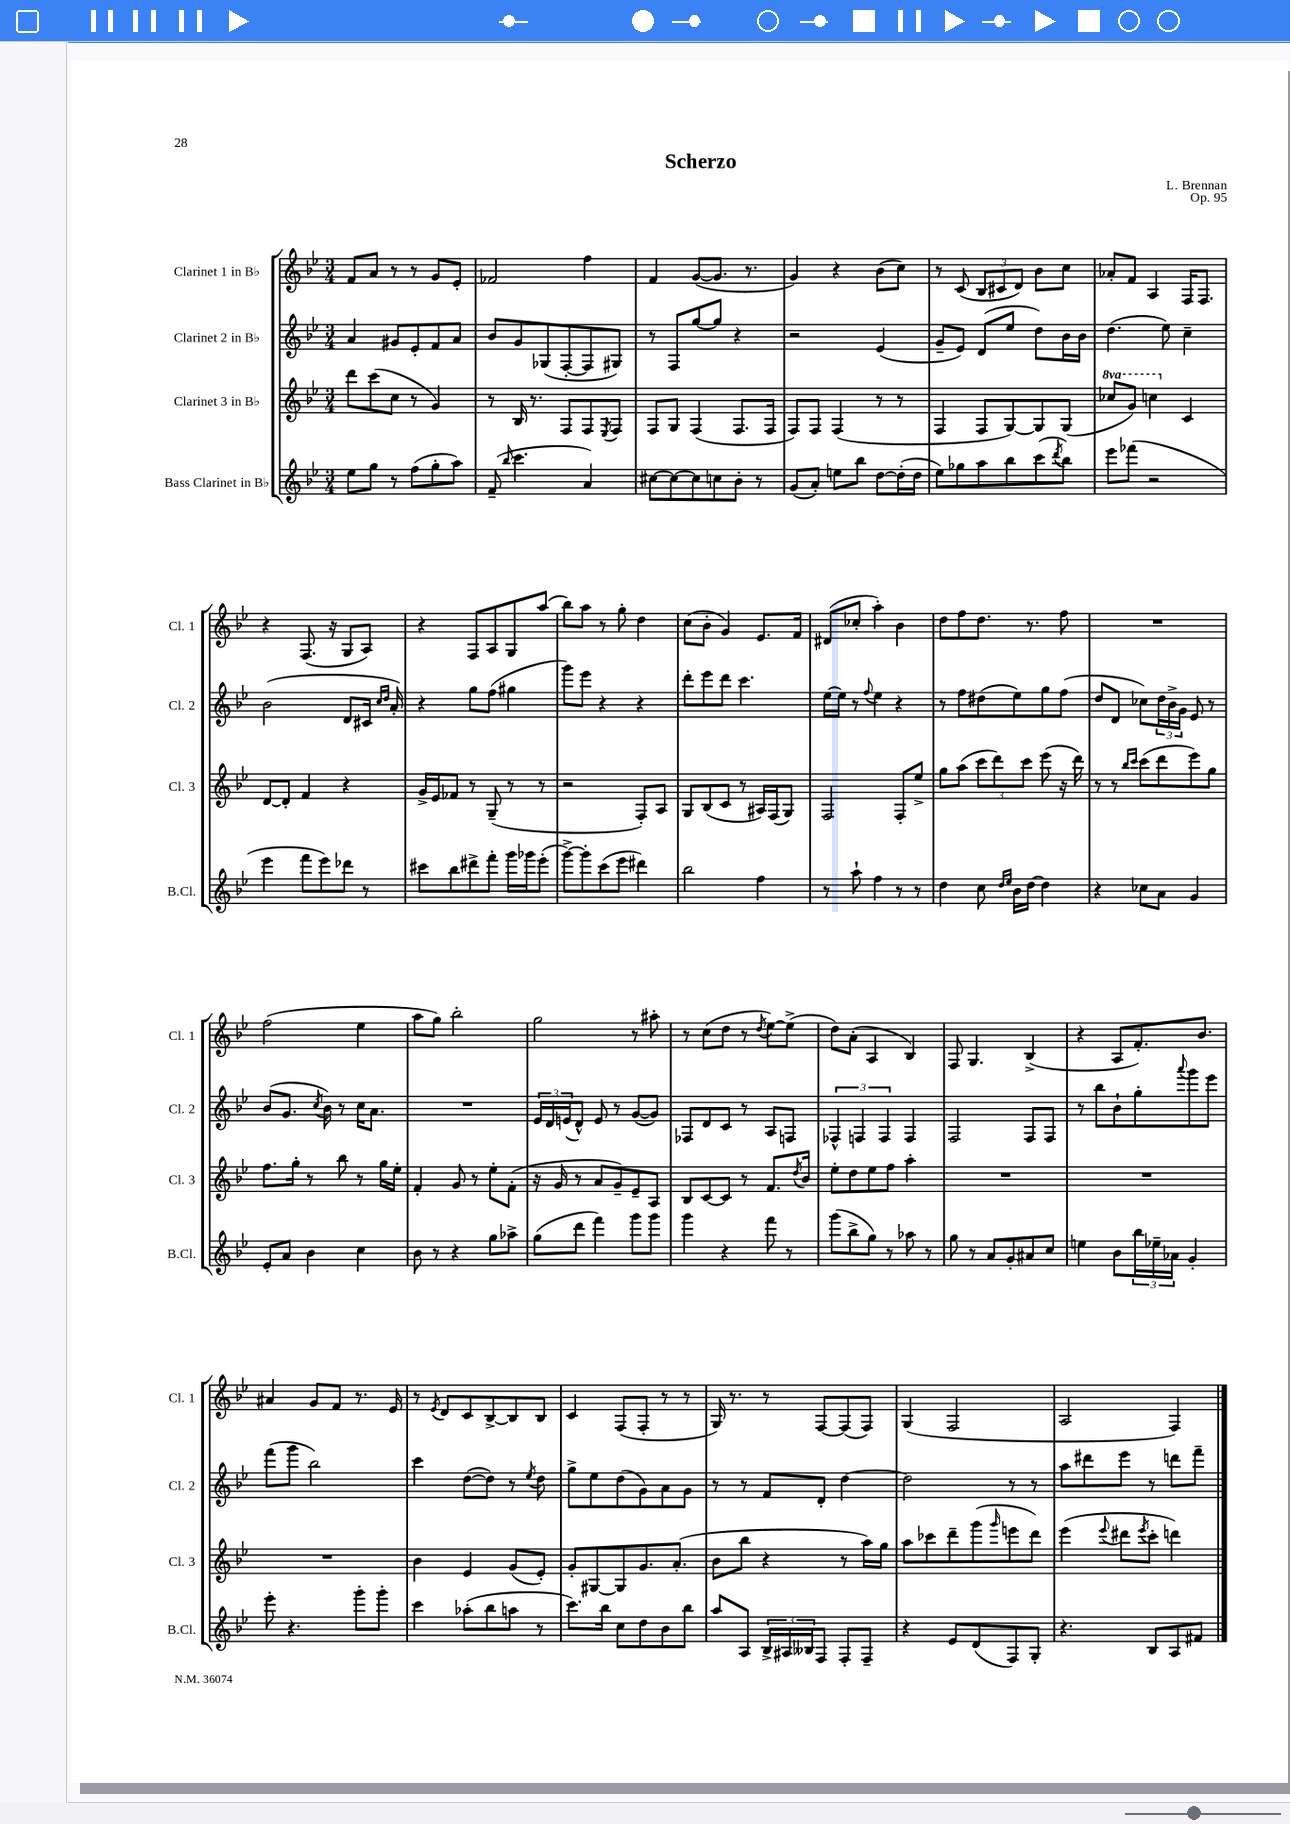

**kern	**kern	**kern	**kern
*staff4	*staff3	*staff2	*staff1
*clefG2	*clefG2	*clefG2	*clefG2
*k[b-e-]	*k[b-e-]	*k[b-e-]	*k[b-e-]
*M3/4	*M3/4	*M3/4	*M3/4
8ee-	8ddd	4a	8f
8gg	(8ccc	.	8a
8r	8cc	8g#	8r
(8ff	8r	8e-'	8r
8gg'	4g)	8f	8g
8aa)	.	8a	8e-'
=	=	=	=
(8f~	8r	8b-	2f-
16qqbb-	.	.	.
4.ccc	16B-	8g	.
.	8.r	.	.
.	.	(8G-	.
.	8F	[8F'	.
4a)	8F	8F]	4ff
.	8qE-	.	.
.	8F	8G#)	.
=	=	=	=
[8cc#	8F	8r	4f
8cc#_	8G	8F	.
8cc#]	(4F	[8gg	([8g
8cc	.	8gg]	8.g]
8b-'	8.F	4r	.
.	.	.	8.r
8r	.	.	.
.	16F	.	.
=	=	=	=
(8g	8F)	2r	4g)
8a')	8F	.	.
8ee	(4F	.	4r
8bb-	.	.	.
[8dd	8r	(4e-	(8b-
(16dd']	8r	.	8cc)
16dd	.	.	.
=	=	=	=
8ee-)	4F	8g~	8r
8gg-	.	8e-)	(8c
8aa	8F	(8d	12B-
.	.	.	12c#
8bb-	[8G)	8ee-	.
.	.	.	12d)
(8ccc	8G]	8dd)	8b-
8qddd	.	.	.
8bb-)	(8G	16b-	8cc
.	.	16b-	.
=	=	=	=
8eee-	8ccc-	(4.dd	8a-'
(8fff-	8gg)	.	8f
2r	4ccc	.	4A
.	.	8ee-)	.
.	4c	4cc~	16F
.	.	.	8.F
=	=	=	=
4eee-	[8d	(2b-	4r
.	8d']	.	.
8fff	4f	.	(8.F
8eee-)	.	.	.
.	.	.	16r
8ddd-	4r	8d	8G
8r	.	16c#	8A)
.	.	16qqcc	.
.	.	16qqdd	.
.	.	16a')	.
=	=	=	=
8ccc#	16g^	4r	4r
.	16e-	.	.
8bb-	8f-	.	.
8ddd#^	8r	8gg	8F
8fff'	(8G~	(8ff	8A
16ggg	8r	4gg#	8G
16ggg-	.	.	.
(8eee-'	8r	.	(8aa
=	=	=	=
[8ggg^)	2r	8ggg)	8bb-)
8ggg']	.	8eee-	8aa
(8ccc	.	4r	8r
8eee-	.	.	8gg'
4ddd#)	8F')	4r	4dd
.	8A	.	.
=	=	=	=
2bb-	8G	8ddd'	(8cc
.	(8B-	8eee-	8b-'
.	8c	8ddd	4g)
.	8r	4.ccc	.
4ff	16A#)	.	8.e-
.	(16F	.	.
.	8G)	.	.
.	.	.	16f
=	=	=	=
8r	2F	[16ee-	(8d#
.	.	16ee-]	.
8aa`	.	8r	8cc-'
.	.	8qqff	.
4ff	.	4ee-	4aa')
8r	8F'	4r	4b-
8r	8ee-^	.	.
=	=	=	=
4dd	8gg	8r	8dd
.	(8aa	8ff	8ff
8cc	12ccc	(8dd#	8.dd
.	12ddd)	.	.
16qqdd	.	.	.
16qqee-	.	.	.
16b-	.	8ee-)	.
.	12ccc	.	.
[16dd	.	.	8.r
4dd]	(8eee-	8gg	.
.	16r	(8ff	8ff
.	16ddd)	.	.
=	=	=	=
4r	8r	8dd	2.r
.	8r	8d	.
.	16qqbb-	.	.
.	16qqccc	.	.
8cc-	(8ccc	8cc-)	.
8a	8ddd	24dd	.
.	.	24b-^	.
.	.	24g	.
4g	8eee-)	8e-	.
.	8gg	8r	.
=	=	=	=
8e-'	8.ff	(8b-	(2ff
8a	.	8.g	.
.	16gg'	.	.
4b-	8r	.	.
.	.	8qcc	.
.	.	16b-)	.
.	8bb-	8r	.
4cc	8r	16cc	4ee-
.	.	8.a	.
.	16gg	.	.
.	16ee-'	.	.
=	=	=	=
8b-	4f'	2.r	8aa
8r	.	.	8gg)
4r	8g	.	2bb-'
.	8r	.	.
8gg	8ee-'	.	.
8aa-^	(8f'	.	.
=	=	=	=
(8gg	16r	24e-	2gg
.	.	24d	.
.	16g	.	.
.	.	(24e	.
8ddd	8r	8d^^)	.
4fff)	8a	8e	.
.	8g~)	8r	.
8ggg	8e-~	([8g	8r
8ggg	8A	8g])	8aa#'
=	=	=	=
4ggg	8B-	8F-	8r
.	[8c	8d	(8cc
4r	8c]	8c	8dd
.	8r	8r	8r
.	.	.	8qdd
8fff	8.f	8A	[8ee-)
8r	.	8F	(8ee-^]
.	8qdd	.	.
.	16b-	.	.
=	=	=	=
(8ggg	8ee-'	6F-^^	8dd)
8bb-^	8dd	.	(8a'
.	.	6F	.
8gg)	8ee-	.	4A
.	.	6F	.
8r	8ff	.	.
8aa-	4aa'	4F	4B-)
8r	.	.	.
=	=	=	=
8gg	2.r	2F	8F
8r	.	.	4.G
8a	.	.	.
8g'	.	.	.
8a#	.	8F	(4B-^
8cc	.	8F	.
=	=	=	=
4ee	2.r	8r	4r
.	.	8bb-	.
8b-	.	8b-`	8A
24bb-	.	8gg'	8.f')
24ee-~	.	.	.
24a-	.	.	.
.	.	8qqaaa	.
4g'	.	8ggg	.
.	.	.	8.b-
.	.	8eee-	.
=	=	=	=
8eee-'	2.r	(8fff	4a#
4.r	.	8ggg	.
.	.	2bb-)	8g
.	.	.	8f
8ggg'	.	.	8.r
8ggg'	.	.	.
.	.	.	16e-
=	=	=	=
4ccc	4b-	4ccc	8r
.	.	.	8qe-
.	.	.	8d
(8aa-'	4e-	([8dd	8c
8bb-	.	8dd])	[8B-^
8aa	(8g	8r	8B-]
.	.	8qee-	.
8r	8e-')	8dd	8B-
=	=	=	=
8.ccc)	8g'	8gg^	4c
.	[8G#	8ee-	.
16bb-	.	.	.
8cc	8G#]	(8dd	(8F
8dd	8.g	8g)	8F'
8b-	.	8a	8r
.	(8.a'	.	.
8bb-	.	8g	8r
=	=	=	=
8aa	8b-	8r	16G)
.	.	.	8.r
8A	8bb-	8r	.
24B-^	4r	8f	8r
24A#	.	.	.
24B--	.	.	.
8F	.	8d'	[8F
8F'	8r	[4dd	(8F]
8F~	16aa)	.	8F)
.	16gg	.	.
=	=	=	=
4r	8aa	2dd]	(4G
.	8ccc-	.	.
8e-	8ddd~	.	2F
(8d	(8ggg	.	.
.	16qqggg	.	.
8F)	8eee	8r	.
8G'	8ddd)	8r	.
=	=	=	=
4.r	(4eee-	8aa	2A
.	.	8ddd#	.
.	8qqeee-	.	.
.	8ddd#	8eee-	.
.	8qeee-	.	.
8B-	8ccc'	8r	.
8A	4ddd)	8ddd	4F)
8f#	.	8fff~	.
==	==	==	==
*-	*-	*-	*-
